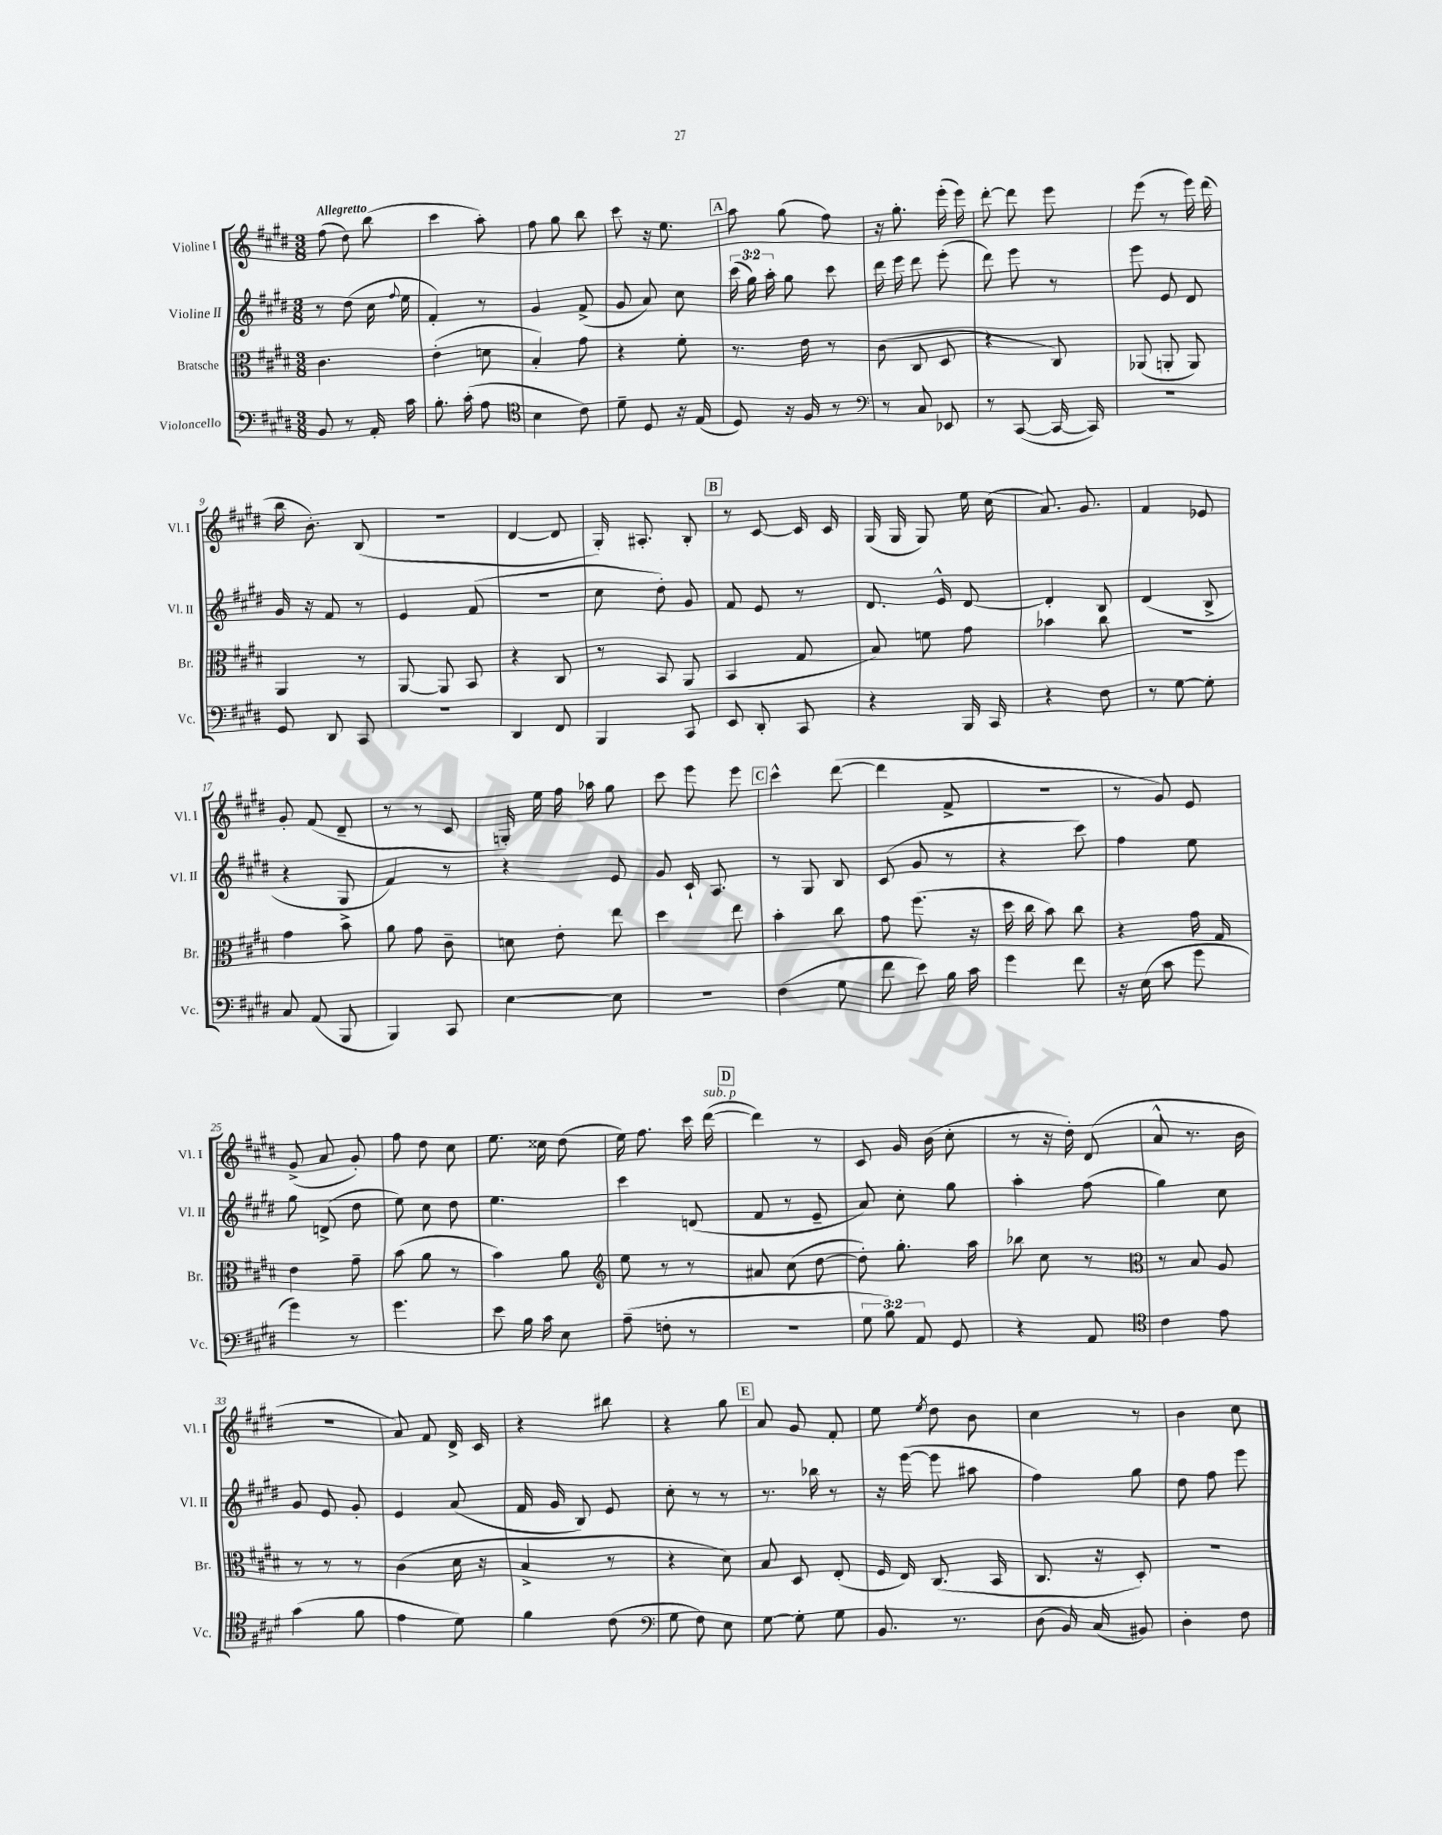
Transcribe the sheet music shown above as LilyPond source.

<<
\new StaffGroup <<
\new Staff = "s0" \with { instrumentName = "Violine I" shortInstrumentName = "Vl. I" } {
    \clef treble \key e \major \numericTimeSignature \time 3/8 \tempo "Allegretto"
    \autoBeamOff fis''8( dis''8) b''8( |
    cis'''4 a''8-.) |
    fis''8 gis''8 b''8 |
    cis'''8 r16 e''8. |
    \mark \markup { \box "A" } a''8 gis''8( fis''8) |
    r16 gis''8.-. e'''16-.( e'''16) |
    dis'''8~-. dis'''8 e'''8 |
    e'''8( r8 e'''16) dis'''16( |
    b''16 b'8.-.) b8( |
    R4. |
    dis'4~ dis'8 |
    gis16-.) ais8.-. b8-. |
    \mark \markup { \box "B" } r8 cis'8~ cis'16 cis'16 |
    gis16( gis16 gis8) e''16 cis''16( |
    a'8.) gis'8. |
    fis'4 ees'8 |
    gis'8-. fis'8( dis'8-- |
    r8 r8 cis'8 |
    g16-.) e''16 fis''16 aes''16 gis''8 |
    cis'''8 e'''8 e'''8 |
    \mark \markup { \box "C" } cis'''4-^ dis'''8~( |
    dis'''4 fis'8-> |
    R4. |
    r8 gis'8) e'8 |
    gis'8->( a'8 gis'8-.) |
    fis''8 dis''8 cis''8 |
    e''8. cisis''16 dis''8( |
    e''16) fis''8. cis'''16 dis'''16~^\markup { \italic "sub. p" }( |
    \mark \markup { \box "D" } dis'''4) r8 |
    cis'8 gis'16 b'16( cis''8-. |
    r8 r16 dis''16-.) dis'8( |
    a'8-^ r8. b'16 |
    R4. |
    a'8) fis'8 dis'16-> cis'16 |
    r4 bis''8 |
    r4 gis''8 |
    \mark \markup { \box "E" } a'8 gis'8 fis'8-. |
    e''8 \acciaccatura { e''8 } dis''8 b'8 |
    cis''4 r8 |
    b'4 cis''8 \bar "|." |
}
\new Staff = "s1" \with { instrumentName = "Violine II" shortInstrumentName = "Vl. II" } {
    \clef treble \key e \major \numericTimeSignature \time 3/8 \override Staff.TupletNumber.text = #tuplet-number::calc-fraction-text
    \autoBeamOff r8 dis''8( cis''16 \appoggiatura { fis''8 } e''16 |
    fis'4-.) r8 |
    gis'4 fis'8->( |
    gis'8 a'8) cis''8 |
    \mark \markup { \box "A" } \tuplet 3/2 { cis'''16( gis''16) a''16-. } gis''8 cis'''8 |
    dis'''16 e'''16 dis'''8 e'''8-.( |
    dis'''8) e'''8 r8 |
    e'''8 e'8 dis'8 |
    gis'16 r16 fis'8 r8 |
    e'4 fis'8( |
    R4. |
    cis''8 dis''8-.) gis'8 |
    \mark \markup { \box "B" } fis'8 e'8 r8 |
    dis'8. e'16-^ dis'8~ |
    dis'4-. b8 |
    dis'4( b8-> |
    r4 gis8 |
    fis'4) r8 |
    r4 e'8 |
    gis'8 cis'16-! a8. |
    \mark \markup { \box "C" } r8 gis8 b8 |
    cis'8( gis'8 r8 |
    r4 cis'''8) |
    fis''4 e''8 |
    gis''8 d'8->( dis''8 |
    e''8) cis''8 dis''8 |
    e''4. |
    cis'''4 d'8( |
    \mark \markup { \box "D" } fis'8 r8 e'8-- |
    a'8) cis''8-. gis''8 |
    a''4-. fis''8( |
    gis''4) cis''8 |
    gis'8 e'8 gis'8-. |
    e'4 a'8( |
    fis'16 gis'16 b8) e'8 |
    cis''8-. r8 r8 |
    \mark \markup { \box "E" } r8. bes''16 r8 |
    r16 e'''16~( e'''8 ais''8 |
    fis''4) gis''8 |
    dis''8 fis''8 e'''8 \bar "|." |
}
\new Staff = "s2" \with { instrumentName = "Bratsche" shortInstrumentName = "Br." } {
    \clef alto \key e \major \numericTimeSignature \time 3/8
    \autoBeamOff cis'4. |
    e'4-.( d'8 |
    b4-.) gis'8 |
    r4 fis'8-. |
    \mark \markup { \box "A" } r8. e'16 r8 |
    cis'8( cis8 dis8 |
    r4 cis8) |
    aes,8( a,8-. a,8) |
    a,4 r8 |
    a,8~ a,8 b,8 |
    r4 cis8 |
    r8 b,8 a,8( |
    \mark \markup { \box "B" } b,4 gis8 |
    b8) f'8 gis'8 |
    bes'4 cis''8 |
    R4. |
    gis'4 b'8-> |
    a'8 gis'8 cis'8-- |
    d'8 e'8-. e''8 |
    dis''4 e''8 |
    \mark \markup { \box "C" } b'4-. cis''8 |
    gis'8 fis''8.( r16 |
    dis''16 cis''16 b'8) cis''8 |
    r4 gis'16 gis16 |
    e'4 gis'8-- |
    b'8( a'8 r8 |
    b'4) a'8 |
    \clef treble e''8 r8 r8 |
    \mark \markup { \box "D" } ais'8 cis''8( dis''8~ |
    dis''8-.) gis''8.-. a''16 |
    bes''8 cis''8 r8 |
    \clef alto r8 b8 a8 |
    r8 r8 r8 |
    cis'4( dis'16 r16 |
    b4-> r8 |
    r4 dis'8) |
    \mark \markup { \box "E" } b8 dis8 e8-.( |
    fis16 e16) cis8.( b,16 |
    cis8. r16 dis8-.) |
    R4. \bar "|." |
}
\new Staff = "s3" \with { instrumentName = "Violoncello" shortInstrumentName = "Vc." } {
    \clef bass \key e \major \numericTimeSignature \time 3/8 \override Staff.TupletNumber.text = #tuplet-number::calc-fraction-text
    \autoBeamOff b,8 r8 a,16-. cis'16 |
    b8.-. cis'16-.( a8 |
    \clef tenor b4 cis'8) |
    dis'8-- dis8 r16 e16( |
    \mark \markup { \box "A" } dis8) r16 fis16 r8 |
    \clef bass r8 cis8 ees,8 |
    r8 cis,8~( cis,16~ cis,16) |
    R4. |
    gis,8 dis,8 cis,8 |
    r4. |
    dis,4 fis,8 |
    b,,4 cis,8 |
    \mark \markup { \box "B" } e,8 dis,8-. cis,8 |
    r4 b,,16 cis,16 |
    r4 fis8 |
    r8 gis8~ gis8-. |
    cis8 a,8( b,,8 |
    b,,4) cis,8 |
    e4~ e8 |
    R4. |
    \mark \markup { \box "C" } fis4( gis8 |
    fis'8 e'8) b16 cis'16 |
    gis'4 fis'8 |
    r16 e16( cis'8 gis'8 |
    gis'4) r8 |
    gis'4. |
    e'8 b16 cis'16 e8 |
    a8--( f8-. r8 |
    \mark \markup { \box "D" } R4. |
    \tuplet 3/2 { gis8 b8) a,8 } gis,8 |
    r4 a,8 |
    \clef tenor cis'4 e'8 |
    gis'4( fis'8 |
    e'4 dis'8) |
    fis'4 cis'8( |
    \clef bass gis8 fis8) e8 |
    \mark \markup { \box "E" } gis8~ gis8-. gis8 |
    b,8. r8. |
    dis8( b,16) cis16( bis,8) |
    dis4-. fis8 \bar "|." |
}
>>
>>
